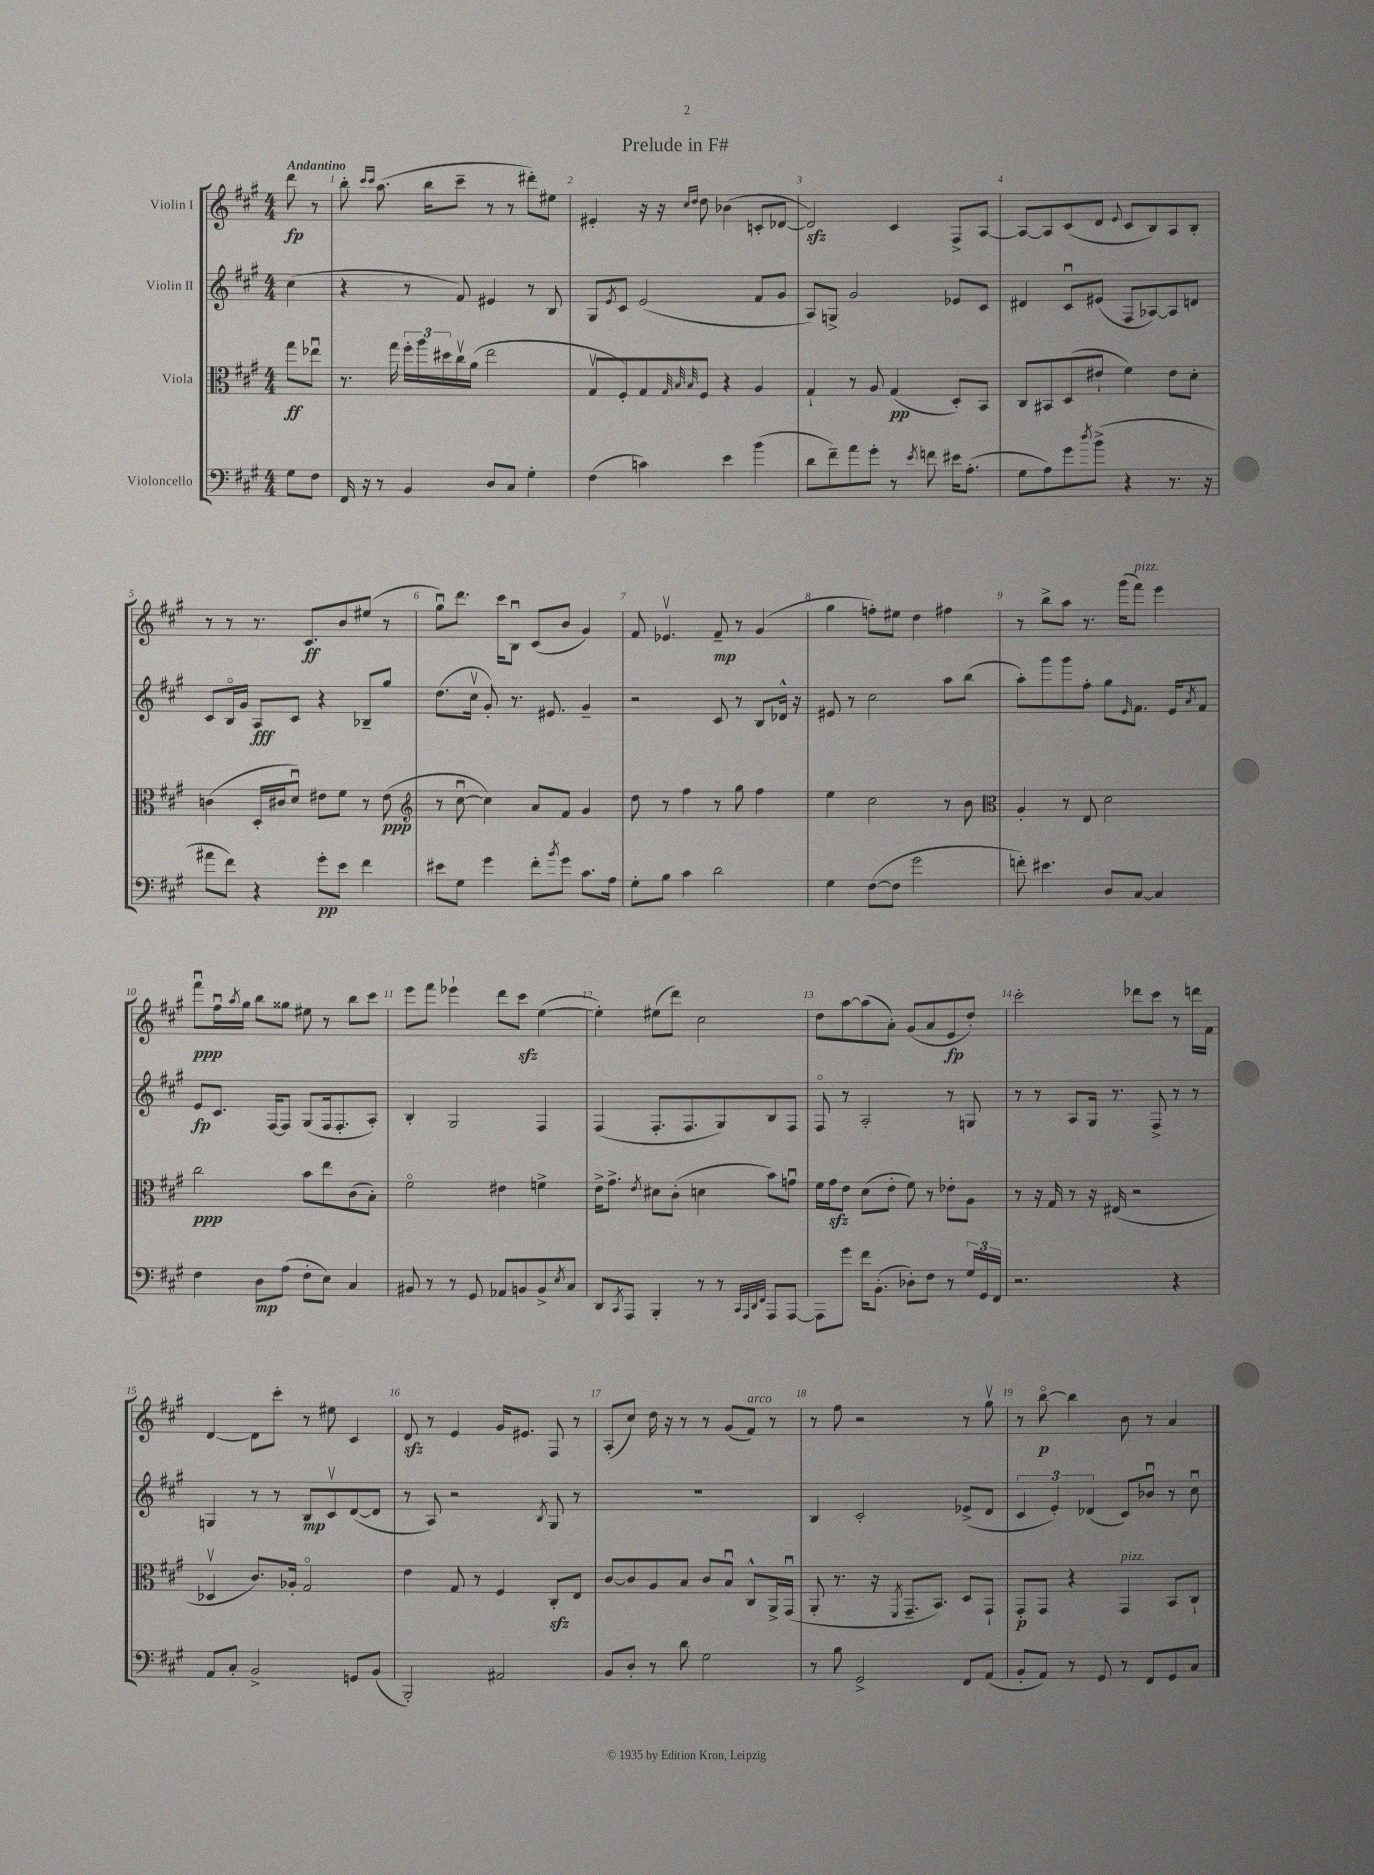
\header { title = "Prelude in F#" }
<<
\new StaffGroup <<
\new Staff = "s0" \with { instrumentName = "Violin I" } {
    \clef treble \key a \major \numericTimeSignature \time 4/4 \partial 4 \tempo "Andantino"
    d'''8\fp r8 |
    b''8-. \grace { cis'''16 cis'''16 } a''8.( b''16 cis'''8-- r8 r8 dis'''8-.) eis''8 |
    eis'4-. r16 r16 \grace { cis''16 d''16 } d''8 bes'4( c'8-. des'8~ |
    des'2\sfz) cis'4 fis8-> a8~ |
    a8~ a8 cis'8( d'8 \appoggiatura { e'8 } cis'8 b8) a8 b8-. |
    r8 r8 r8. cis'8.\ff b'8 eis''8( r8 |
    gis''8\downbow) d'''8. cis'''16 b8\downbow cis'8( b'8 gis'4) |
    fis'8 ees'4.\upbow fis'8--\mp r8 gis'4( |
    gis''4 f''8-.) eis''8 d''4 fis''4 |
    r8 b''8-> a''8 r8. gis'''16( fis'''8^\markup { \italic "pizz." }) e'''4 |
    fis'''8\downbow\ppp fis''16\downbow \acciaccatura { a''8 } gis''16 b''8 gisis''8 eis''8 r8 b''8 cis'''8 |
    e'''8 fis'''8 ees'''4-! d'''8 cis'''8\sfz e''4~( |
    e''4-.) eis''8( d'''8) cis''2 |
    d''8 a''8~ a''8( a'8-.) gis'8( a'8 e'8\fp d''8-.) |
    cis'''2-. des'''8 cis'''8 r8 d'''16 fis'16 |
    d'4~ d'8 cis'''8-. r8 eis''8 cis'4 |
    d'8\sfz r8 e'4 gis'16 eis'8. fis8 r8 |
    a8-.( cis''8) d''16 r16 r8 r8 gis'8( fis'8^\markup { \italic "arco" }) r8 |
    r8 fis''8 r2 r8 gis''8\upbow |
    r8 b''8~\flageolet\p b''4 b'8 r8 a'4 \bar "|." |
}
\new Staff = "s1" \with { instrumentName = "Violin II" } {
    \clef treble \key a \major \numericTimeSignature \time 4/4 \partial 4
    cis''4( |
    r4 r8 fis'8) eis'4 r8 b8 |
    gis8 \acciaccatura { e'8 } cis'8 e'2( fis'8 gis'8 |
    a8) g8-> gis'2 ees'8 cis'8 |
    dis'4 cis'8\downbow eis'8( fis8 aes8~) aes8 d'8 |
    cis'8 b16\flageolet gis'16 a8\fff cis'8 r4 bes8-- gis''8 |
    d''8.( cis''16\upbow gis'8-.) r8. eis'8. gis'4-- |
    r2 cis'8 r8 b8 des'16-^ r16 |
    eis'8 r8 cis''2 a''8 b''8( |
    a''8-.) gis'''8 gis'''8 fis''8-. gis''8 \grace { e'16 } fis'8. e'16 \acciaccatura { a'8 } fis'8 |
    e'8\fp cis'8. fis16~ fis8 gis8( fis16 fis8.-. a8-.) |
    b4-. gis2 fis4 |
    fis4( fis8.-. fis8. gis8) b8 fis8 |
    fis8\flageolet r8 a2-. r8 g8 |
    r8 r8 a8 gis16 r8. fis8-> r8 r8 |
    g4 r8 r8 b8\mp cis'8\upbow d'8~( d'8 |
    r8 a8) r2 \acciaccatura { b8 } gis8 r8 |
    R1 |
    b4 cis'2-. ees'8->( d'8 |
    \tuplet 3/2 { cis'4 e'4-.) des'4( } cis'8) bes'8\downbow r8 cis''8\downbow \bar "|." |
}
\new Staff = "s2" \with { instrumentName = "Viola" } {
    \clef alto \key a \major \numericTimeSignature \time 4/4 \partial 4
    gis''8\ff ees''8\downbow |
    r8. gis''16 \tuplet 3/2 { fis''16-. a''16 dis''16 } cis''16\upbow a'16( e''2 |
    gis8\upbow fis8-.) gis8 \grace { gis32 b32 b32 } fis8 r4 a4 |
    gis4-! r8 a8 gis4\pp( d8-.) b,8 |
    cis8 bis,8 d8( eis'8-! fis'4) eis'8 d'8-. |
    c'4( d16-. cis'16 d'8\downbow) eis'8 fis'8 r8 eis'8\ppp( |
    \clef treble r8 cis''8~\downbow cis''4) a'8 fis'8 gis'4 |
    d''8 r8 fis''4 r8 gis''8 fis''4 |
    e''4 cis''2 r8 b'8 |
    \clef alto a4-. r8 e8 d'2 |
    cis''2\ppp b'8 e''8 cis'8( b8-.) |
    fis'2\flageolet eis'4 f'4-> |
    e'16-> gis'8.-> \acciaccatura { e'8 } dis'8 cis'8-.( d'4 b'8) g'8\downbow |
    fis'16 gis'16\sfz e'8 d'8( e'8-. fis'8) r8 ees'8-. a8 |
    r8 r16 gis16 r8 r16 eis16( r2 |
    des4\upbow cis'8.) aes16-. gis2\flageolet |
    e'4 gis8 r8 fis4 cis8-.\sfz e8 |
    cis'8~ cis'8 a8 b8 cis'8 b8\downbow cis8-^ a,16-> gis,16\downbow( |
    a,8-. r8. r16 \acciaccatura { fis,8 } gis,8.-- b,8.) d8 gis,8-! |
    gis,8-.\p gis,8 r4 gis,4^\markup { \italic "pizz." } b,8 cis8-! \bar "|." |
}
\new Staff = "s3" \with { instrumentName = "Violoncello" } {
    \clef bass \key a \major \numericTimeSignature \time 4/4 \partial 4
    gis8 fis8 |
    fis,16 r16 r8 b,4 d8 cis8 gis4-. |
    fis4( c'4) e'4 b'4( |
    d'8 fis'8--) a'8 gis'8-. r8 \acciaccatura { e'8 } f'8 eis'16 a8.-.( |
    gis8 a8) gis'8 \acciaccatura { d''8 } b'8->( r4 r8. r16 |
    ais'8 fis'8) r4 gis'8-.\pp e'8 fis'4 |
    eis'8 gis8 gis'4 fis'8-. \acciaccatura { b'8 } gis'8 cis'8. a16 |
    gis8-. b8 cis'4 d'2 |
    gis4 fis8~( fis8 gis'2 |
    f'8-.) eis'4. d8 cis8~ cis4 |
    fis4 d8\mp a8( fis8-. e8) cis4 |
    bis,8 r8 r8 gis,8 aes,8 b,8 b,8-> \acciaccatura { e8 } cis8 |
    d,8 \acciaccatura { cis,8 } a,,8 b,,4-. r8 r8 \grace { cis,32 a,,32 d,32 fis,32 } a,,8 a,,8~ |
    a,,8 gis'8 fis'16 b,8.-.( des8-.) fis8 r8 \tuplet 3/2 { gis16 gis,16 fis,16 } |
    r2. r4 |
    a,8 cis8-. b,2-> g,8 b,8( |
    b,,2-.) ais,2 |
    b,8 d8-. r8 d'8 gis2 |
    r8 b8 gis,2-> fis,8 a,8( |
    b,8-. a,8) r8 gis,8 r8 fis,8 gis,8 cis8 \bar "|." |
}
>>
>>
\layout { \context { \Score \override BarNumber.break-visibility = ##(#f #t #t) barNumberVisibility = #all-bar-numbers-visible } }
